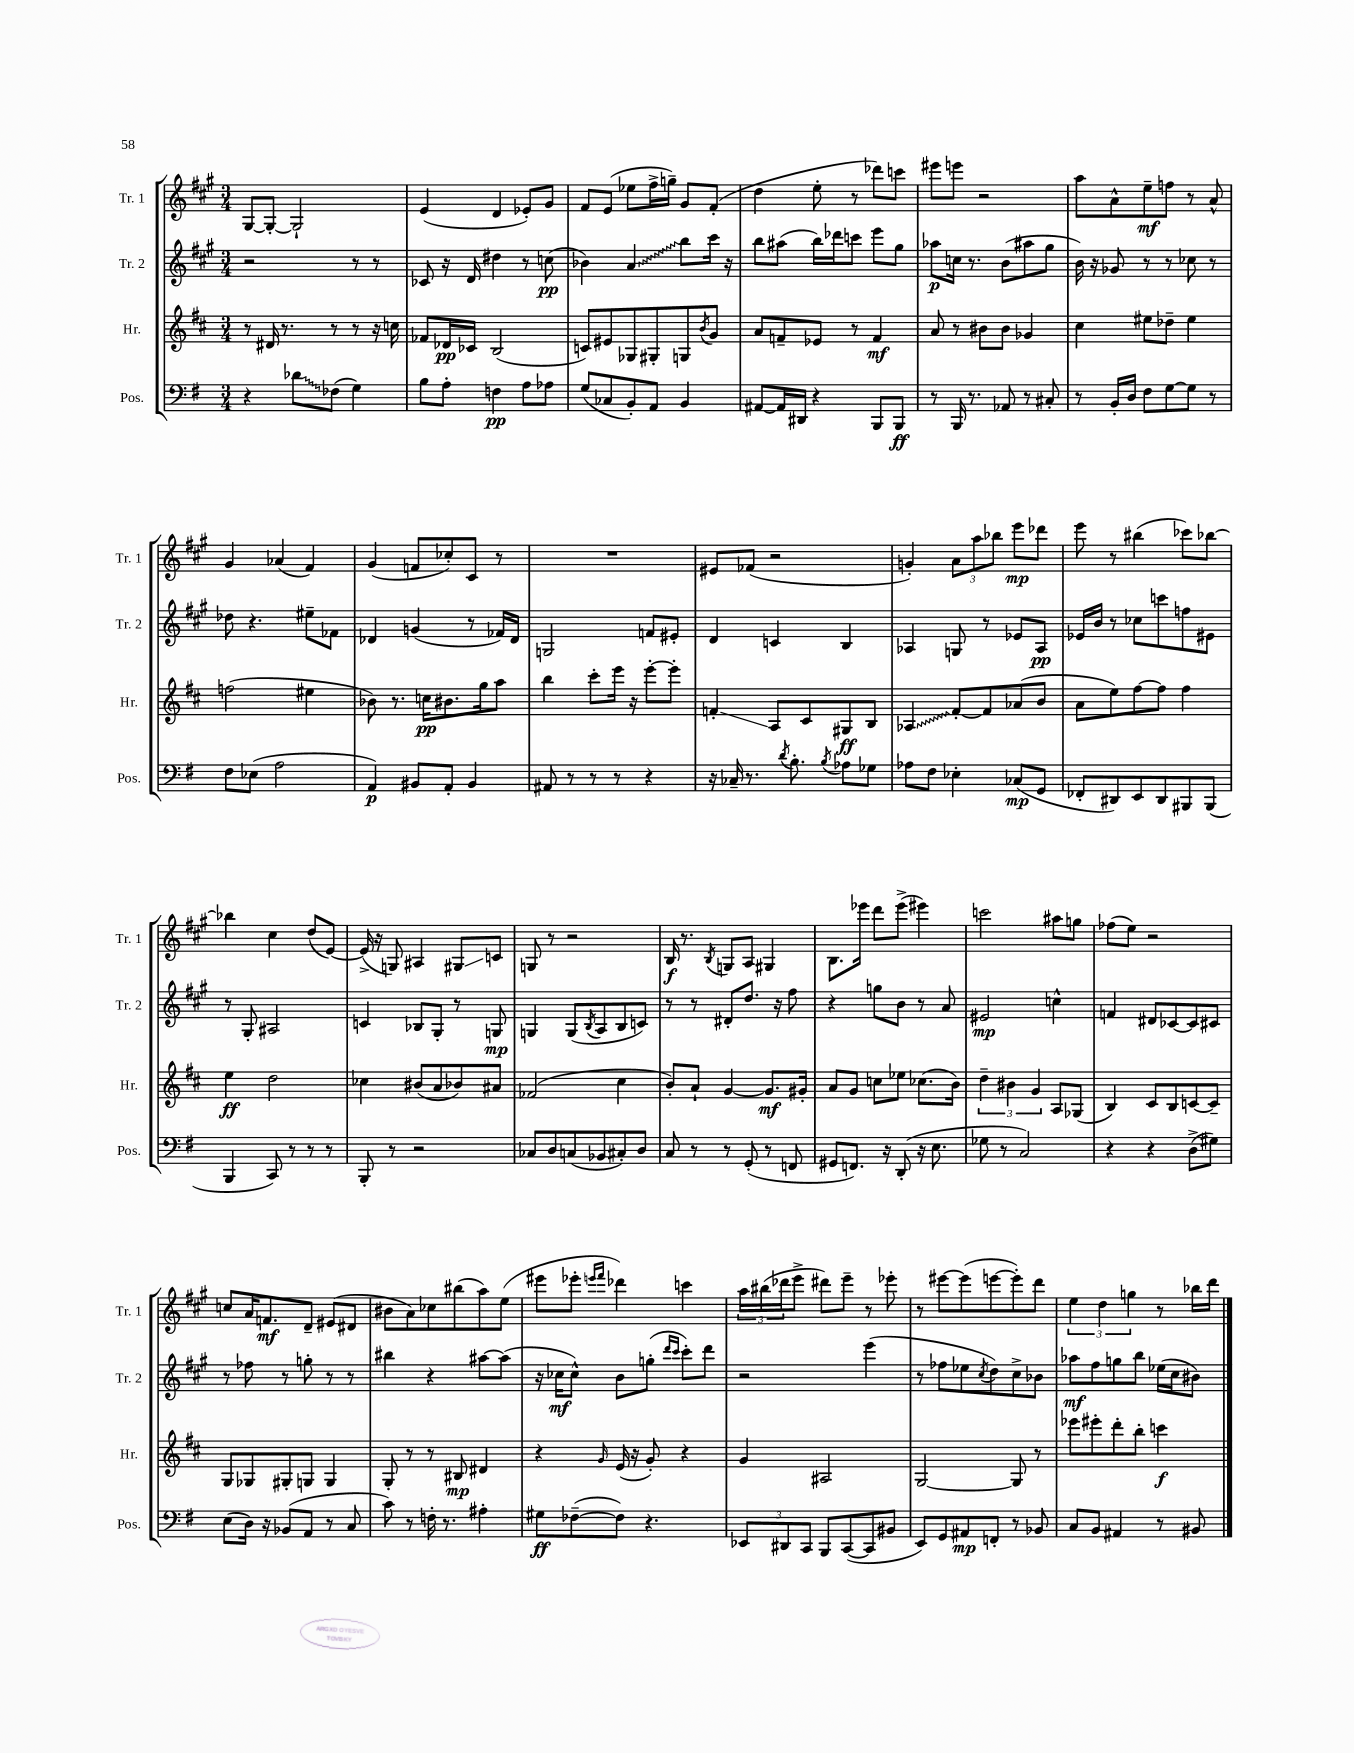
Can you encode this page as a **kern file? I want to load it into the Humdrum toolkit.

**kern	**kern	**kern	**kern
*staff4	*staff3	*staff2	*staff1
*clefF4	*clefG2	*clefG2	*clefG2
*k[f#]	*k[f#c#]	*k[f#c#g#]	*k[f#c#g#]
*M3/4	*M3/4	*M3/4	*M3/4
4r	8r	2r	[8G#/L
.	16d#/	.	8G#'/_J
.	8.r	.	.
8d-\L	.	.	2G#`/]
(8F-\J	8r	.	.
4G\)	8r	8r	.
.	16r	8r	.
.	16cc\	.	.
=	=	=	=
8B\L	8f-/L	8c-/	(4e/
8A'\J	16d-/L	16r	.
.	16c-/JJ	16d/	.
4F\	(2B/	4dd#\	4d/
8A\L	.	8r	8e-'/L)
8A-\J	.	(8cc\	8g#/J
=	=	=	=
(8G/L	8c/L)	4b-\)	8f#/L
8C-/	8e#/	.	(8e/J
8BB'/)	8G-/	4a/	8ee-\L
8AA/J	8G#'/	.	16ff#^\L
.	.	.	16gg~\JJ)
4BB/	8G/	8bb\L	8g#/L
.	8qb/	.	.
.	8g/J	16ccc#\Jk	(8f#'/J
.	.	16r	.
=	=	=	=
[8AA#/L	8a/L	8bb\L	4dd\
16AA#/]L	8f~/	(8aa#\J	.
16DD#/JJ	.	.	.
4r	8e-/J	16bb\LL)	8ee'\
.	.	16ddd-\J	.
.	8r	8ccc\J	8r
8BBB/L	4f/	8eee\L	8ddd-\L)
8BBB/J	.	8gg#\J	8ccc\J
=	=	=	=
8r	8a/	8aa-\L	8eee#\L
16BBB/	8r	16cc\Jk	8eee\J
8.r	.	8.r	.
.	8b#\L	.	2r
8AA-/	8b#\J	(8b\L	.
8r	4g-/	8aa#\	.
8C#'/	.	8gg#\J	.
=	=	=	=
8r	4cc#\	16b\)	8aa\L
.	.	16r	.
16BB'/LL	.	8g-/	8a^^\
16D/JJ	.	.	.
8F#\L	8ee#\L	8r	8ee~\
[8G\	8dd-~\J	8r	8ff\J
8G\]J	4ee#\	8cc-\	8r
8r	.	8r	8a^^/
=	=	=	=
8F#\L	(2ff\	8dd-\	4g#/
(8E-\J	.	4.r	.
2A\	.	.	(4a-/
.	4ee#\	8ee#~\L	4f#/)
.	.	8f-\J	.
=	=	=	=
4AA/)	8b-\)	4d-/	(4g#/
.	8.r	.	.
8BB#/L	.	(4g/	8f/L
.	16cc\LK	.	.
8AA'/J	8.b#\	.	8cc-'/)
4BB#/	.	8r	8c#/J
.	16gg\k	.	.
.	8aa\J	16f-/LL)	8r
.	.	16d-/JJ	.
=	=	=	=
8AA#/	4bb\	2G/	2.r
8r	.	.	.
8r	8ccc#'\L	.	.
8r	16eee\Jk	.	.
.	16r	.	.
4r	[8eee'\L	8f/L	.
.	8eee'\]J	8e#'/J	.
=	=	=	=
16r	4f'/	4d/	8e#/L
16C-~/	.	.	.
8.r	.	.	(8f-/J
.	8A/L	4c/	2r
8qd/	.	.	.
8.B'\	.	.	.
.	8c#/	.	.
8qB/	.	.	.
8A-\L	8G#/	4B/	.
8G-\J	8B/J	.	.
=	=	=	=
8A-\L	4A-/	4A-/	4g'/)
8F#\J	.	.	.
4E-'\	[8f#'/L	8G/	12a\L
.	.	.	12aa\
.	8f#/]	8r	.
.	.	.	12bb-\J
(8C-/L	(8a-/	8e-/L	8eee\L
8GG/J	8b/J	8A-/J	8ddd-\J
=	=	=	=
8FF-'/L	8a\L	16e-/LL	8eee\
.	.	16b/JJ	.
8DD#/)	8ee\)	8r	8r
8EE/	[8ff#\	8cc-\L	(4bb#\
8DD#/	8ff#\]J	8ccc\	.
8BBB#/	4ff#\	8ff\	8ccc-\L)
(8BBB#/J	.	8e#\J	[8bb-\J
=	=	=	=
4BBB/	4ee\	8r	4bb-\]
.	.	8G#'/	.
8CC/)	2dd\	2A#/	4cc#\
8r	.	.	.
8r	.	.	(8dd/L
8r	.	.	[8e/J)
=	=	=	=
8BBB'/	4cc-\	4c/	(16e^/]
.	.	.	16r
8r	.	.	8G/)
2r	(8b#/L	8B-/L	4A#/
.	8a/	8G#'/J	.
.	8b-/)	8r	8G#/L
.	8a#/J	8G/	8c/J
=	=	=	=
8C-/L	(2f-/	4G/	8G/
8D/	.	.	8r
(8C/	.	(8G/L	2r
.	.	8qB/	.
8BB-/	.	8A/	.
8C#'/)	4cc#\	8B/	.
8D/J	.	8c/J)	.
=	=	=	=
8C/	8b'/L)	8r	16B/
.	.	.	8.r
8r	8a`/J	8r	.
.	.	.	8qB/
8r	[4g/	8d#'/L	8G/L
(8GG'/	.	8.dd/J	8A/J
8r	8.g/]L	.	4G#/
.	.	16r	.
8FF/	.	8ff#\	.
.	16g#'/Jk	.	.
=	=	=	=
8GG#/L	8a/L	4r	8.B\L
8.FF/J)	8g/J	.	.
.	.	.	16eee-\Jk
.	8cc\L	8gg\L	8ddd\L
16r	.	.	.
(8DD'/	8ee-\J	8b\J	(8eee-^\J
16r	(8.cc-\L	8r	4eee#\)
8.E\	.	.	.
.	.	8a/	.
.	16b\Jk)	.	.
=	=	=	=
8G-\	6dd~\	2e#/	2ccc\
8r	.	.	.
.	6b#\	.	.
2C/)	.	.	.
.	6g/	.	.
.	8A/L	4cc^^\	8aa#\L
.	(8G-/J	.	8gg\J
=	=	=	=
4r	4B/)	4f/	(8ff-\L
.	.	.	8ee\J)
4r	8c#/L	8d#/L	2r
.	8B/	[8c-/	.
(8D^\L	[8c/	8c-/]	.
8G#\J)	8c~/]J	8c#/J	.
=	=	=	=
(8E\L	8G/L	8r	8cc/L
16D\Jk)	8G-/	8ff-\	16a/K
16r	.	.	8.f/
(8BB-/L	8G#'/	8r	.
8AA/J	8G/J	8gg'\	8d~/J
8r	4G/	8r	(8e#/L
8C/	.	8r	8d#/J
=	=	=	=
8c\)	8G'/	4bb#\	8b#\L
8r	8r	.	8a\)
16F'\	8r	4r	8cc-\
8.r	.	.	.
.	8B#/	.	(8bb#\
4A#'\	4d#/	[8aa#\L	8aa\)
.	.	(8aa#\]J	(8ee\J
=	=	=	=
8G#\L	4r	16r	8eee#\L
.	.	16cc-\LK	.
([8F-~\	.	8cc-^^\J)	8eee-'\J
.	.	.	16qqeee/LL
.	16qqg/	.	16qqfff#/JJ
8F-\]J)	(16e/	8b\L	4ddd-\)
.	16r	.	.
4.r	8g'/)	(8gg'\J	.
.	.	16qqddd/LL	.
.	.	16qqccc#/JJ	.
.	4r	8ccc#'\L)	4ccc\
.	.	8ddd\J	.
=	=	=	=
12EE-/L	4g/	2r	24aa\LL
.	.	.	(24bb#\
12DD#/	.	.	24ddd-\J
.	.	.	8eee^\J
12CC/J	.	.	.
8BBB/L	2A#/	.	8ddd#\L)
([8CC/	.	.	8eee~\J
8CC/]	.	(4eee\	8r
8BB#/J	.	.	8eee-'\
=	=	=	=
8EE/L)	[2G/	8r	8r
8GG/	.	8ff-\L	[8eee#\L
8AA#/	.	8ee-\	(8eee#\]
.	.	8qcc#/	.
8FF'/J	.	8dd\)	[8eee\
8r	8G/]	8cc#^\	8eee'\])
8BB-/	8r	8b-\J	8ddd\J
=	=	=	=
8C/L	8eee-\L	8aa-\L	6ee\
8BB/J	8eee#'\	8ff#\	.
.	.	.	6dd\
4AA#/	8ddd'\	8gg\	.
.	.	.	6gg\
.	8bb'\J	8bb\J	.
8r	4ccc\	(16ee-\LL	8r
.	.	16cc#\J	.
8BB#/	.	8b#\J)	16bb-\LL
.	.	.	16ddd\JJ
==	==	==	==
*-	*-	*-	*-
